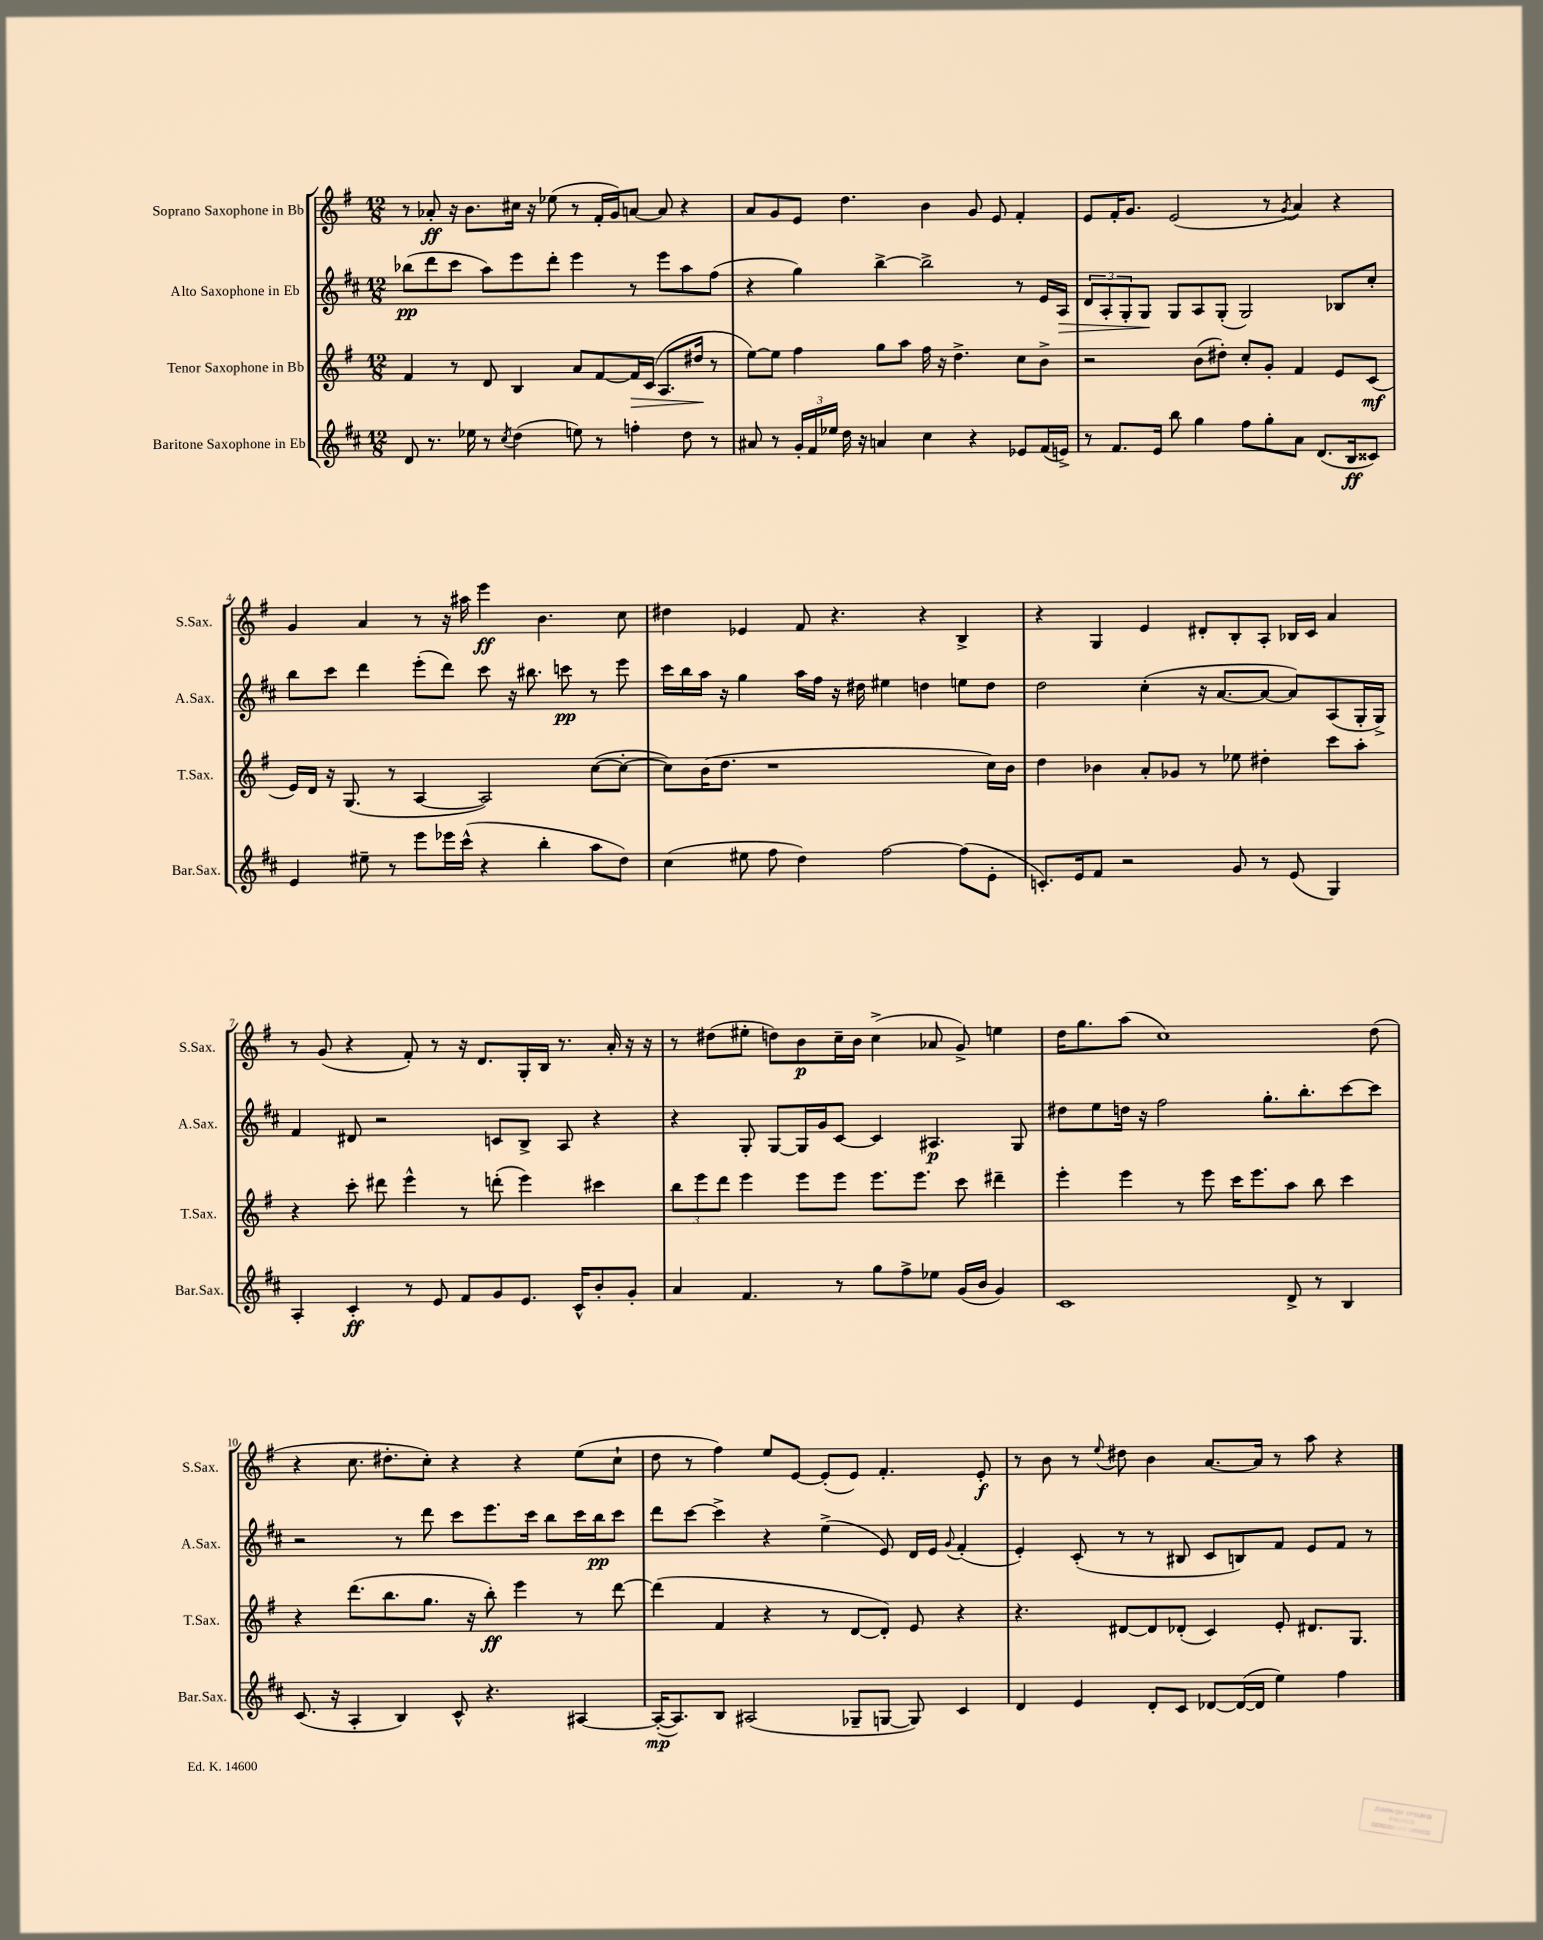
<<
\new StaffGroup <<
\new Staff = "s0" \with { instrumentName = "Soprano Saxophone in Bb" shortInstrumentName = "S.Sax." } {
    \clef treble \key g \major \numericTimeSignature \time 12/8
    r8 aes'8-.\ff r16 b'8. cis''16 r16 ees''8( r8 fis'16-. g'16) a'8~ a'8 r4 |
    a'8 g'8 e'8 d''4. b'4 g'8 e'8 fis'4-. |
    e'8 fis'16-. g'8. e'2( r8 \acciaccatura { g'8 } a'4) r4 |
    g'4 a'4 r8 r16 ais''16 e'''4\ff b'4. c''8 |
    dis''4 ees'4 fis'8 r4. r4 b4-> |
    r4 g4 e'4 dis'8-. b8-. a8-. bes16 c'16 a'4 |
    r8 g'8( r4 fis'8-.) r8 r16 d'8. g16-. b16 r8. a'16-. r16 r16 |
    r8 dis''8( eis''8-. d''8) b'8\p c''16-- b'16 c''4->( aes'8 g'8->) e''4 |
    d''16 g''8. a''8( c''1) d''8( |
    r4 c''8. dis''8.-. c''8-.) r4 r4 e''8( c''8-! |
    d''8 r8 fis''4) e''8 e'8~ e'8-.( e'8) fis'4.-. e'8-.\f |
    r8 b'8 r8 \appoggiatura { e''8 } dis''8 b'4 a'8.~ a'16 r8 a''8 r4 \bar "|." |
}
\new Staff = "s1" \with { instrumentName = "Alto Saxophone in Eb" shortInstrumentName = "A.Sax." } {
    \clef treble \key d \major \numericTimeSignature \time 12/8
    bes''8\pp( d'''8 cis'''8 a''8) e'''8 d'''8-. e'''4 r8 e'''8 a''8 fis''8( |
    r4 g''4) b''4~-> b''2-> r8 e'16 a16\> |
    \tuplet 3/2 { d'8 a8-. g8-. } g8\! g8 a8 g8-.( g2) bes8 cis''8-. |
    b''8 cis'''8 d'''4 e'''8-.( d'''8) cis'''8 r16 bis''8. c'''8\pp r8 e'''8 |
    cis'''16 b''16 a''16 r16 g''4 a''16 fis''16 r16 dis''16 eis''4 d''4 e''8 d''8 |
    d''2 cis''4-.( r16 a'8.~ a'8~ a'8) a8( g16-. g16->) |
    fis'4 dis'8 r2 c'8 b8-> a8 r4 |
    r4 g8-. g8~ g16 g'16 cis'8~ cis'4 ais4.\p g8 |
    dis''8 e''8 d''16 r16 fis''2 g''8.-. b''8.-. cis'''8~ cis'''8 |
    r2 r8 d'''8 cis'''8 e'''8. cis'''16 b''8 cis'''16 b''16\pp cis'''8 |
    d'''8 cis'''8~ cis'''4-> r4 e''4->( e'8) d'16 e'16 \appoggiatura { g'8 } fis'4-.( |
    e'4-.) cis'8-.( r8 r8 bis8 cis'8 b8) fis'8 e'8 fis'8 r8 \bar "|." |
}
\new Staff = "s2" \with { instrumentName = "Tenor Saxophone in Bb" shortInstrumentName = "T.Sax." } {
    \clef treble \key g \major \numericTimeSignature \time 12/8
    fis'4 r8 d'8 b4 a'8 fis'8~ fis'16\> c'16( a8. dis''16\! r8 |
    e''8~) e''8 fis''4 g''8 a''8 fis''16 r16 d''4.-> c''8 b'8-> |
    r2 b'8( dis''8-.) c''8-. g'8-. fis'4 e'8 c'8\mf( |
    e'16) d'16 r16 g8.( r8 a4~ a2) c''8~( c''8~-. |
    c''8) b'16( d''8. r1 c''16) b'16 |
    d''4 bes'4 a'8-. ges'8 r8 ees''8 dis''4-. c'''8 a''8-. |
    r4 c'''8-. dis'''8 e'''4-^ r8 d'''8-.( e'''4) cis'''4 |
    \tuplet 3/2 { b''8 e'''8 d'''8 } e'''4 e'''8 e'''8 e'''8. e'''8. c'''8 dis'''4-- |
    e'''4-. e'''4 r8 e'''8 c'''16 e'''8. a''8 b''8 c'''4 |
    r4 d'''8.( b''8. g''8. r16 b''8-.\ff) e'''4 r8 d'''8~ |
    d'''4( fis'4 r4 r8 d'8~ d'8-.) e'8 r4 |
    r4. dis'8~ dis'8 des'8-.( c'4) e'8-. dis'8. g8. \bar "|." |
}
\new Staff = "s3" \with { instrumentName = "Baritone Saxophone in Eb" shortInstrumentName = "Bar.Sax." } {
    \clef treble \key d \major \numericTimeSignature \time 12/8
    d'8 r8. ees''16 r8 \acciaccatura { cis''8 } d''4( e''8) r8 f''4-. d''8 r8 |
    ais'8 r8 \tuplet 3/2 { g'16-. fis'16 ees''16 } d''16 r16 a'4 cis''4 r4 ees'8 fis'16( e'16->) |
    r8 fis'8. e'16 b''8 g''4 fis''8 g''8-. a'8 d'8.( b16\ff cisis'8) |
    e'4 eis''8-- r8 e'''8 ees'''16 cis'''16-^( r4 b''4-. a''8 d''8) |
    cis''4( eis''8 fis''8 d''4) fis''2~ fis''8( e'8-. |
    c'8.-.) e'16 fis'8 r2 g'8 r8 e'8( g4) |
    a4-. cis'4-.\ff r8 e'8 fis'8 g'8 e'8. cis'16-^ b'8-. g'8-. |
    a'4 fis'4. r8 g''8 fis''8-> ees''8 g'16( b'16 g'4) |
    cis'1 d'8-> r8 b4 |
    cis'8.( r16 a4-. b4) cis'8-^ r4. ais4~ |
    ais16~-.\mp( ais8.) b8 ais2( ges8-- g8~ g8) cis'4 |
    d'4 e'4 d'8-. cis'8 des'8~ des'16~( des'16 e''4) fis''4 \bar "|." |
}
>>
>>
